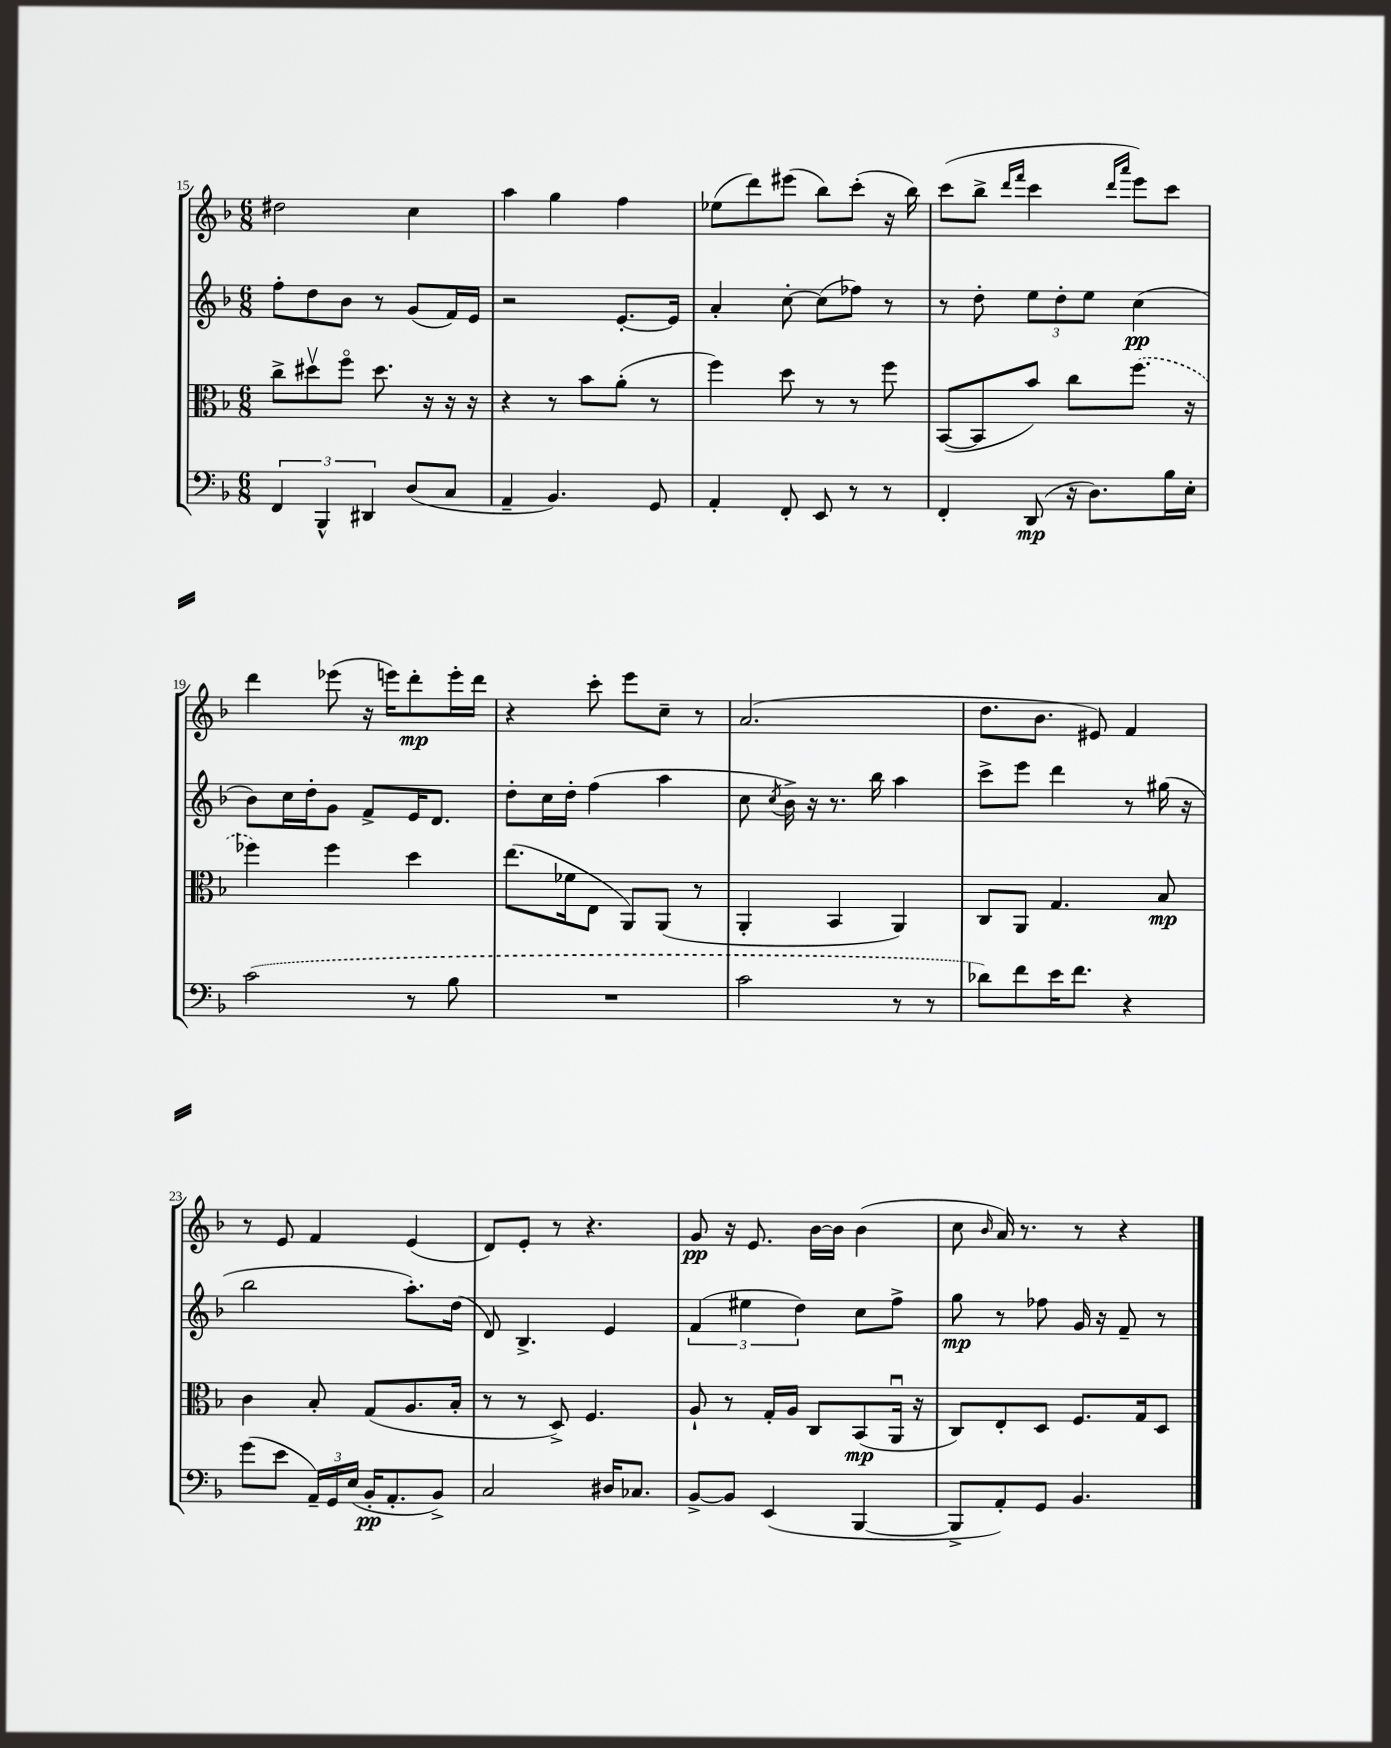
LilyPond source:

<<
\new StaffGroup <<
\new Staff = "s0" {
    \clef treble \key f \major \numericTimeSignature \time 6/8
    \autoBeamOff dis''2 c''4 |
    a''4 g''4 f''4 |
    ees''8[( d'''8) eis'''8]( bes''8[) c'''8]-.( r16 bes''16) |
    c'''8[( bes''8]-> \grace { d'''16[ f'''16] } c'''4 \grace { d'''16[ a'''16] } e'''8[) c'''8] |
    d'''4 ees'''8( r16 e'''16[) d'''8-.\mp e'''16-. d'''16] |
    r4 c'''8-. e'''8[ c''8]-- r8 |
    a'2.( |
    d''8.[ bes'8.] eis'8) f'4 |
    r8 e'8 f'4 e'4( |
    d'8[) e'8]-. r8 r4. |
    g'8\pp r16 e'8. bes'16[~ bes'16] bes'4( |
    c''8 \grace { bes'16 } a'16) r8. r8 r4 \bar "|." |
}
\new Staff = "s1" {
    \clef treble \key f \major \numericTimeSignature \time 6/8
    \autoBeamOff f''8[-. d''8 bes'8] r8 g'8[( f'16) e'16] |
    r2 e'8.[~-. e'16] |
    a'4-. c''8~-. c''8[( fes''8]) r8 |
    r8 d''8-. \tuplet 3/2 { e''8[ d''8-. e''8] } c''4\pp( |
    bes'8[) c''16 d''16-. g'8] f'8[-> e'16 d'8.] |
    d''8[-. c''16 d''16]-. f''4( a''4 |
    c''8 \acciaccatura { c''8 } bes'16->) r16 r8. bes''16 a''4 |
    c'''8[-> e'''8] d'''4 r8 gis''16( r16 |
    bes''2 a''8.[-.) d''16]( |
    d'8) bes4.-> e'4 |
    \tuplet 3/2 { f'4( eis''4 d''4) } c''8[ f''8]-> |
    g''8\mp r8 fes''8 g'16 r16 f'8-- r8 \bar "|." |
}
\new Staff = "s2" {
    \clef alto \key f \major \numericTimeSignature \time 6/8
    \autoBeamOff c''8[-> dis''8\upbow f''8]\flageolet dis''8. r16 r16 r16 |
    r4 r8 bes'8[ a'8]-.( r8 |
    f''4) d''8 r8 r8 f''8 |
    bes,8[~( bes,8 bes'8]) c''8[ \once \slurDashed f''8.]( r16 |
    fes''4) fes''4 d''4 |
    e''8.[( fes'16 e8] a,8[) a,8]( r8 |
    a,4-. bes,4 a,4) |
    c8[ a,8] g4. bes8\mp |
    c'4 bes8-. g8[( a8. bes16]-. |
    r8 r8 d8->) f4. |
    a8-! r8 g16[-. a16] c8[ bes,8\mp( a,16]\downbow r16 |
    c8[) e8-. d8] f8.[ g16 d8] \bar "|." |
}
\new Staff = "s3" {
    \clef bass \key f \major \numericTimeSignature \time 6/8
    \autoBeamOff \tuplet 3/2 { f,4 bes,,4-^ dis,4 } d8[( c8] |
    a,4-- bes,4.) g,8 |
    a,4-. f,8-. e,8 r8 r8 |
    f,4-. d,8\mp( r16 d8.[) bes16 e16]-. |
    \once \slurDashed c'2( r8 bes8 |
    R2. |
    c'2 r8 r8 |
    des'8[) f'8 e'16 f'8.] r4 |
    g'8[( e'8] \tuplet 3/2 { a,16[--) g,16 e16]( } bes,16[-.\pp a,8.-. bes,8]->) |
    c2 dis16[ ces8.] |
    bes,8[~-> bes,8] e,4( bes,,4~ |
    bes,,8[-> a,8-.) g,8] bes,4. \bar "|." |
}
>>
>>
\layout { \context { \Score currentBarNumber = #15 } }
